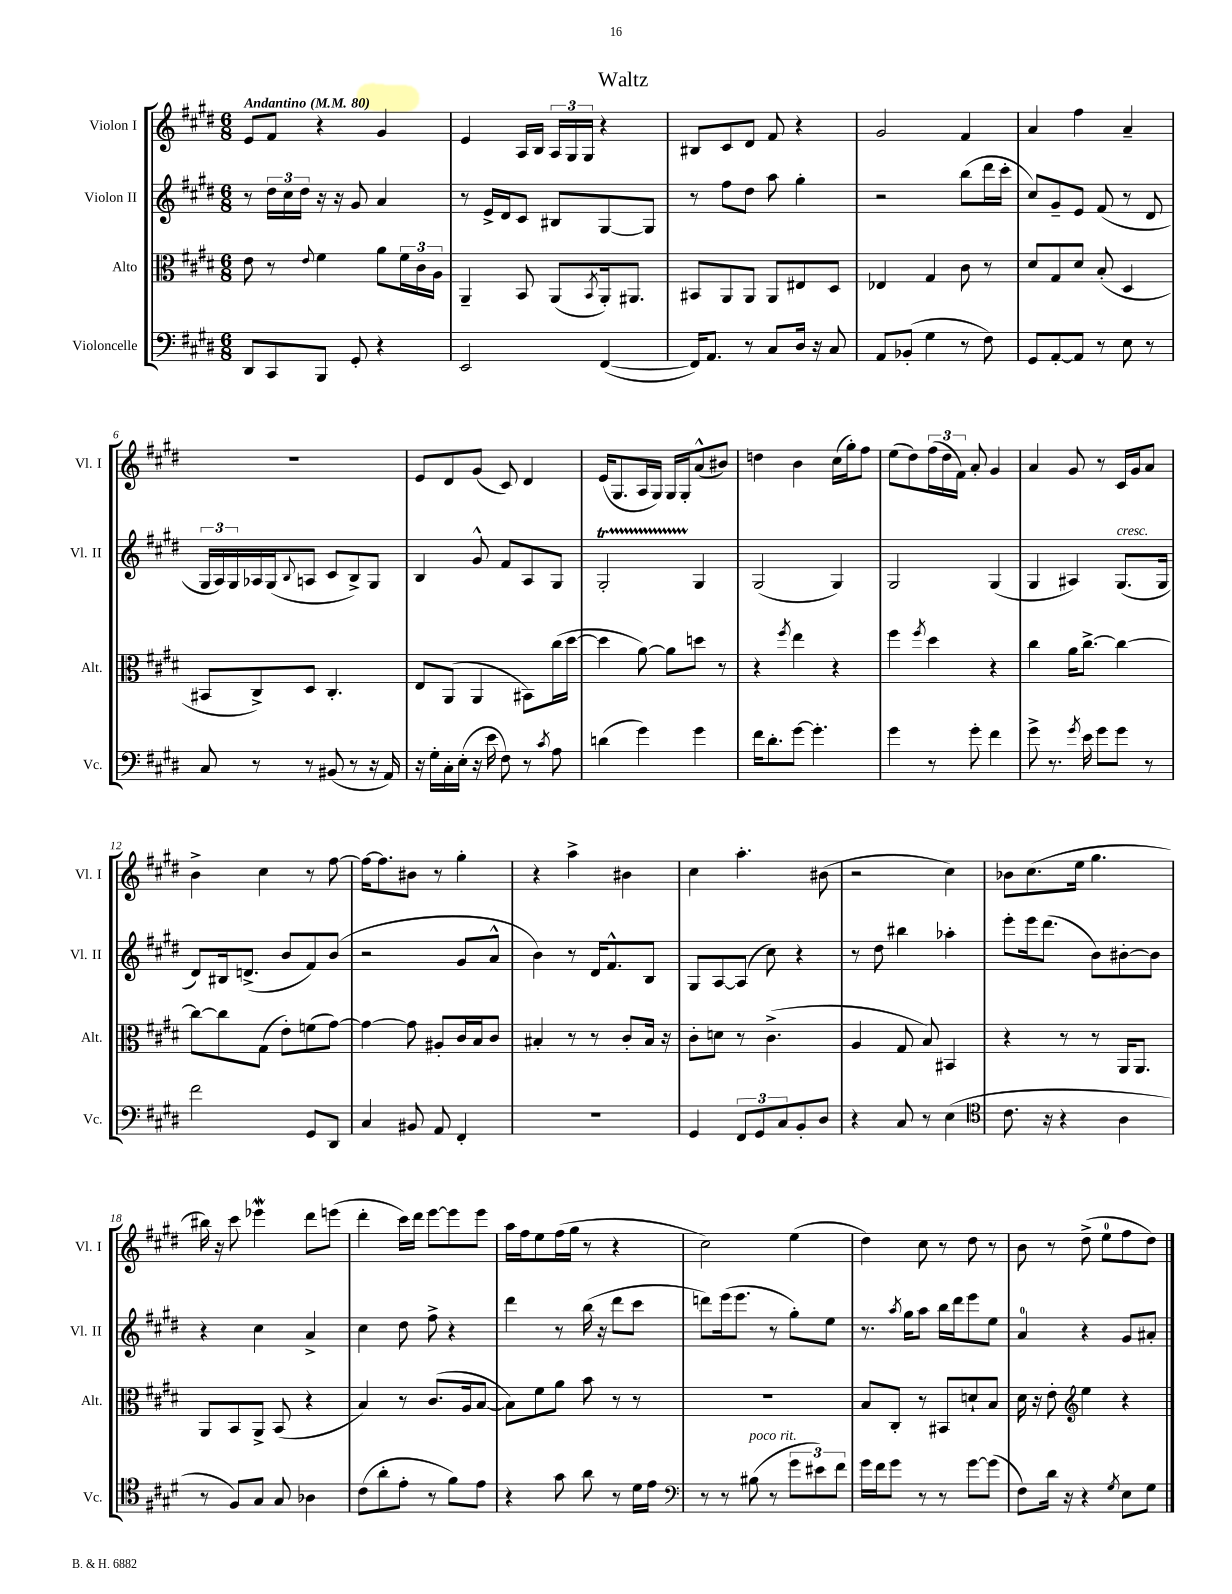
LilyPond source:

\header { title = "Waltz" }
<<
\new StaffGroup <<
\new Staff = "s0" \with { instrumentName = "Violon I" shortInstrumentName = "Vl. I" } {
    \clef treble \key e \major \numericTimeSignature \time 6/8 \tempo "Andantino" 4 = 80
    e'8 fis'8 r4 gis'4 |
    e'4 a16 b16 \tuplet 3/2 { a16 gis16 gis16 } r4 |
    bis8 cis'8 dis'8 fis'8 r4 |
    gis'2 fis'4 |
    a'4 fis''4 a'4-- |
    R2. |
    e'8 dis'8 gis'8( cis'8) dis'4 |
    e'16( gis8. a16 gis16) gis16 gis16-. a'8-^( bis'8) |
    d''4 b'4 cis''16( gis''16-.) fis''8 |
    e''8( dis''8) \tuplet 3/2 { fis''16( dis''16 fis'16) } a'8-. gis'4 |
    a'4 gis'8 r8 cis'16 gis'16 a'8 |
    b'4-> cis''4 r8 fis''8~ |
    fis''16~ fis''8. bis'8 r8 gis''4-. |
    r4 a''4-> bis'4 |
    cis''4 a''4.-. bis'8( |
    r2 cis''4) |
    bes'8 cis''8.( e''16 gis''4. |
    bis''16) r16 cis'''8 ees'''4\mordent dis'''8 e'''8( |
    dis'''4-. cis'''16) dis'''16 e'''8~ e'''8 e'''8 |
    a''16 fis''16 e''8 fis''16( gis''16 r8 r4 |
    cis''2) e''4( |
    dis''4) cis''8 r8 dis''8 r8 |
    b'8 r8 dis''8->( e''8-0 fis''8 dis''8) \bar "|." |
}
\new Staff = "s1" \with { instrumentName = "Violon II" shortInstrumentName = "Vl. II" } {
    \clef treble \key e \major \numericTimeSignature \time 6/8
    r8 \tuplet 3/2 { dis''16 cis''16 dis''16 } r16 r16 gis'8 a'4 |
    r8 e'16-> dis'16 cis'8 bis8 gis8~ gis8 |
    r8 fis''8 dis''8 a''8 gis''4-. |
    r2 b''8( dis'''16 cis'''16-. |
    cis''8) gis'8-- e'8 fis'8( r8 dis'8 |
    \tuplet 3/2 { gis16 a16) gis16 } aes16 gis16( \appoggiatura { b8 } a8 cis'8 b8->) gis8 |
    b4 gis'8-^ fis'8 a8 gis8 |
    gis2-.\startTrillSpan gis4\stopTrillSpan |
    gis2( gis4) |
    gis2 gis4( |
    gis4 ais4) gis8.^\markup { \italic "cresc." }( gis16 |
    dis'8) bis16 d'8.->( b'8 fis'8) b'8( |
    r2 gis'8 a'8-^ |
    b'4) r8 dis'16 fis'8.-^ b8 |
    gis8 a8~ a8( cis''8) r4 |
    r8 dis''8 bis''4 aes''4-. |
    e'''8-. e'''16 dis'''8.( b'8) bis'8~-. bis'8 |
    r4 cis''4 a'4-> |
    cis''4 dis''8 fis''8-> r4 |
    dis'''4 r8 b''16( r16 dis'''8 cis'''8 |
    d'''8) e'''16( e'''8. r8 gis''8-.) e''8 |
    r8. \acciaccatura { a''8 } gis''16 a''8 b''16 dis'''16 e'''8 e''8 |
    a'4-0 r4 gis'8 ais'8-. \bar "|." |
}
\new Staff = "s2" \with { instrumentName = "Alto" shortInstrumentName = "Alt." } {
    \clef alto \key e \major \numericTimeSignature \time 6/8
    e'8 r8 \appoggiatura { e'8 } fis'4 a'8 \tuplet 3/2 { fis'16 cis'16 a16 } |
    a,4-- b,8 a,8( \acciaccatura { b,8 } a,16-.) ais,8. |
    bis,8 a,8 a,8 a,8 eis8 dis8 |
    ees4 gis4 cis'8 r8 |
    dis'8 gis8 dis'8 b8-.( dis4 |
    bis,8 cis8->) dis8 cis4.-. |
    e8 a,8( a,4 bis,8) cis''16( dis''16~ |
    dis''4 a'8~) a'8 d''8 r8 |
    r4 \acciaccatura { fis''8 } e''4 r4 |
    fis''4 \acciaccatura { fis''8 } dis''4 r4 |
    cis''4 a'16 cis''8.~-> cis''4~ |
    cis''8~ cis''8 gis8( e'8-.) f'8( gis'8~) |
    gis'4~ gis'8 ais8-. cis'16 b16 cis'8 |
    bis4-. r8 r8 cis'8-. bis16 r16 |
    cis'8-. d'8 r8 cis'4.->( |
    a4 gis8 b8) bis,4 |
    r4 r8 r8 a,16 a,8. |
    a,8 b,8 a,8-> b,8( r4 |
    b4) r8 cis'8.( a16 b8~ |
    b8) fis'8 a'8 b'8 r8 r8 |
    R2. |
    b8 cis8-. r8 bis,8 d'8-! b8 |
    dis'16 r16 e'8-. \clef treble e''4 r4 \bar "|." |
}
\new Staff = "s3" \with { instrumentName = "Violoncelle" shortInstrumentName = "Vc." } {
    \clef bass \key e \major \numericTimeSignature \time 6/8
    dis,8 cis,8 b,,8 gis,8-. r4 |
    e,2 fis,4~( |
    fis,16) a,8. r8 cis8 dis16 r16 cis8 |
    a,8 bes,8-.( gis4 r8 fis8) |
    gis,8 a,8~-. a,8 r8 e8 r8 |
    cis8 r8 r8 bis,8( r8 r16 a,16) |
    r16 gis16-. cis16-. e16-.( r16 e'16 fis8) r8 \acciaccatura { cis'8 } a8 |
    d'4( gis'4) gis'4 |
    fis'16 dis'8.-. gis'8~ gis'4.-. |
    gis'4 r8 gis'8-. fis'4 |
    gis'8-> r8. \acciaccatura { gis'8 } e'16 gis'8 gis'8 r8 |
    fis'2 gis,8 dis,8 |
    cis4 bis,8 a,8 fis,4-. |
    R2. |
    gis,4 \tuplet 3/2 { fis,8 gis,8 cis8 } b,8-. dis8 |
    r4 cis8 r8 e4( |
    \clef tenor cis'8. r16 r4 a4 |
    r8 fis8) gis8 gis8 aes4 |
    cis'8( a'8-. e'8-. r8 fis'8) e'8 |
    r4 gis'8 a'8 r8 dis'16 e'16 |
    \clef bass r8 r8 bis8^\markup { \italic "poco rit." }( r8 \tuplet 3/2 { gis'8 eis'8) fis'8 } |
    gis'16 fis'16 gis'8 r8 r8 gis'8~ gis'8( |
    fis8) dis'16 r16 r4 \acciaccatura { gis8 } e8 gis8 \bar "|." |
}
>>
>>
